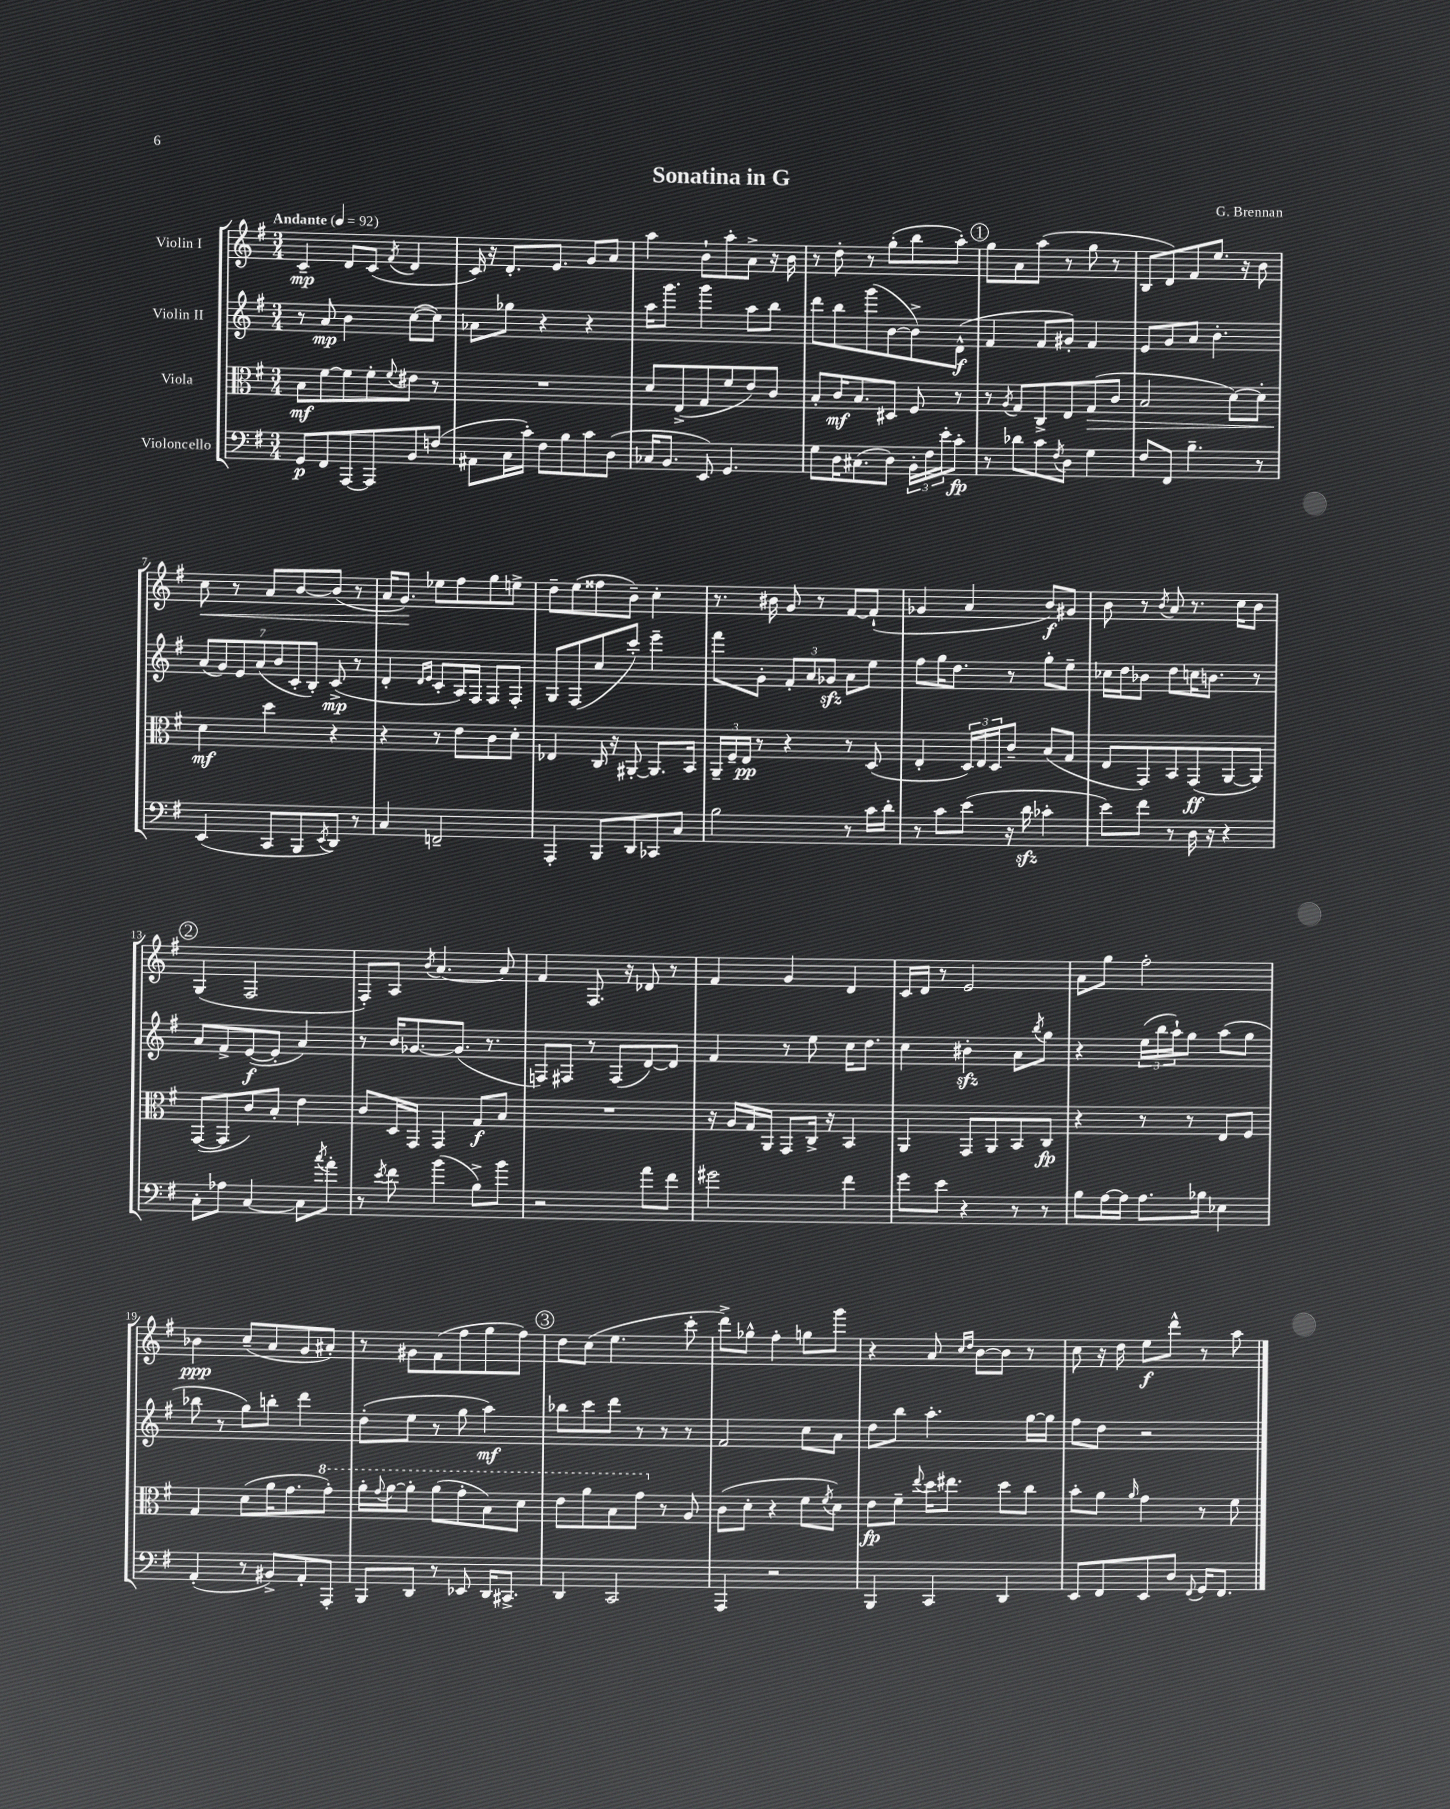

**kern	**dynam	**kern	**dynam	**kern	**dynam	**kern	**dynam
*part4	*part4	*part3	*part3	*part2	*part2	*part1	*part1
*staff4	*staff4	*staff3	*staff3	*staff2	*staff2	*staff1	*staff1
*I"Violoncello	*	*I"Viola	*	*I"Violin II	*	*I"Violin I	*
*clefF4	*	*clefC3	*	*clefG2	*	*clefG2	*
*k[f#]	*	*k[f#]	*	*k[f#]	*	*k[f#]	*
*M3/4	*	*M3/4	*	*M3/4	*	*M3/4	*
*MM92	*	*MM92	*	*MM92	*	*MM92	*
=1	=1	=1	=1	=1	=1	=1	=1
!	!	!	!	!	!	!LO:TX:a:B:t=Andante	!
8GG/L	p	8B\L	mf	8r	.	4c~/	mp
8FF#/	.	[8f#\	.	8a/	mp	.	.
[8AAA/	.	8f#\]	.	4b\	.	8d/L	.
8AAA/]	.	8f#'\	.	.	.	(8c/J	.
.	.	8qqf#/	.	.	.	8qf#/	.
8BB/	.	8e#X\J	.	([8cc\L	.	4d/	.
(8Fn/J	.	8r	.	8cc\J])	.	.	.
=2	=2	=2	=2	=2	=2	=2	=2
8AA#X\L	.	2.r	.	8a-X\L	.	16c/)	.
.	.	.	.	.	.	16r	.
16C\L	.	.	.	8gg-X\J	.	8.d'/L	.
16c'\JJ)	.	.	.	.	.	.	.
8F#\L	.	.	.	4r	.	.	.
.	.	.	.	.	.	8.e/J	.
8B\	.	.	.	.	.	.	.
8c\	.	.	.	4r	.	8g/L	.
(8D\J	.	.	.	.	.	8a/J	.
=3	=3	=3	=3	=3	=3	=3	=3
16C-X/KL	.	8d/L	.	16aa\KL	.	4aa\	.
8.BB/J	.	.	.	8.ggg\J	.	.	.
.	.	(8E^/	.	.	.	.	.
8EE/)	.	8G/	.	4ggg\	.	8b`\L	.
4.GG/	.	8f#/	.	.	.	8aa'\	.
.	.	8e/)	.	8aa\L	.	8a^\J	.
.	.	8c/J	.	8bb\J	.	16r	.
.	.	.	.	.	.	16b\	.
=4	=4	=4	=4	=4	=4	=4	=4
8G\L	.	8B'/L	.	8ddd\L	.	8r	.
16D\K	.	16c/K	mf	8bb\	.	8dd'\	.
(8.C#X\	.	8.B/	.	.	.	.	.
.	.	.	.	(8ggg\	.	8r	.
8D\J)	.	8D#X/J	.	[8b\	.	(8gg'\L	.
24BB'\LL	.	8F#/	.	8b^\])	.	8bb\	.
24F#\	.	.	.	.	.	.	.
24e'\J	.	.	.	.	.	.	.
8c'\J	fp	8r	.	(8d^^\J	f	8aa'\J)	.
!!LO:REH:place=s1:t=1
=5	=5	=5	=5	=5	=5	=5	=5
8r	.	8r	.	4f#/	.	8gg\L	.
.	.	8qA/	.	.	.	.	.
8d-X\L	.	8G/L	.	.	.	8a\	.
8c\	.	8C^/	.	8f#/L	.	(8aa\J	.
8qF#/	.	.	.	.	.	.	.
8D\J	.	8E/	.	8g#X'/J)	.	8r	.
!	!	!	!LO:HP:b	!	!	!	!
4G\	.	(8G/	>	4f#/	.	8gg\	.
.	.	8c/J	.	.	.	8r	.
=6	=6	=6	=6	=6	=6	=6	=6
8F#/L	.	2B/	.	8e/L	.	8B/L	.
8FF#/J	.	.	.	8g/	.	8d/)	.
4.B~\	.	.	.	8a/J	.	8f#/	.
.	.	.	.	4.b'\	.	8.ee/J	.
.	.	[8d\L)	.	.	.	.	.
.	.	.	.	.	.	16r	.
8r	.	8d'\J]	.	.	.	8b\	.
!!LO:LB:g=z
=7	=7	=7	=7	=7	=7	=7	=7
!	!	!	!	!	!	!	!LO:HP:b
(4EE/	.	4d\	mf	(14a/L	.	8cc\	<
.	.	.	.	14g/)	.	.	.
.	.	.	.	.	.	8r	.
.	.	.	.	14e/	.	.	.
.	.	.	.	(14a/	.	.	.
8CC/L	.	4dd\	]	.	.	8a/L	.
.	.	.	.	14b/	.	.	.
.	.	.	.	14c'/	.	.	.
8BBB/	.	.	.	.	.	[8b/	.
.	.	.	.	14B'/J)	.	.	.
8qEE/	.	.	.	.	.	.	.
8DD/J)	.	4r	.	(8c^/	mp	(8b/J]	.
8r	.	.	.	8r	.	8r	.
=8	=8	=8	=8	=8	=8	=8	=8
4C/	.	4r	.	4d'/	.	16a/KL	.
.	.	.	.	.	.	8.g/J)	.
.	.	.	.	16qqd/LL	.	.	.
.	.	.	.	16qqe/JJ	.	.	.
2FFn~/	.	8r	.	8c'/L	.	8ee-X\L	[
.	.	8e\L	.	16A/L)	.	8ff#\	.
.	.	.	.	16F#/JJ	.	.	.
.	.	8c\	.	8F#/L	.	8gg\	.
.	.	8d'\J	.	8F#'/J	.	8een^\J	.
=9	=9	=9	=9	=9	=9	=9	=9
4AAA'/	.	4E-X/	.	8G/L	.	8dd~\L	.
.	.	.	.	(8F#/	.	(8ee\	.
8BBB/L	.	16C/	.	8cc/	.	8ff##X\	.
.	.	16r	.	.	.	.	.
8DD/	.	[8AA#X'/	.	8ccc'/J)	.	8b~\J)	.
8CC-X/	.	8.AA#/L]	.	4eee~\	.	4cc'\	.
8C/J	.	.	.	.	.	.	.
.	.	16BB/Jk	.	.	.	.	.
=10	=10	=10	=10	=10	=10	=10	=10
2B\	.	24AA~/LL	.	8fff#\L	.	8.r	.
.	.	24F#~/	.	.	.	.	.
.	.	24E/JJ	pp	.	.	.	.
.	.	8r	.	8g'\J	.	.	.
.	.	.	.	.	.	16b#X\	.
.	.	4r	.	12f#'/L	.	8g/	.
.	.	.	.	12a/	.	.	.
.	.	.	.	.	.	8r	.
.	.	.	.	12g-Xzz/J	.	.	.
8r	.	8r	.	8a\L	.	[8f#/L	.
16c\LL	.	(8D/	.	8ee\J	.	(8f#`/J]	.
16d'\JJ	.	.	.	.	.	.	.
=11	=11	=11	=11	=11	=11	=11	=11
8r	.	4E'/	.	8ff#\L	.	4g-X/	.
8c\L	.	.	.	16gg\K	.	.	.
.	.	.	.	8.dd\J	.	.	.
(8e\J	.	24D/LL)	.	.	.	4a/	.
.	.	24E/	.	.	.	.	.
.	.	24D/J	.	.	.	.	.
16r	.	8c~/J	.	8r	.	.	.
16dzz\	.	.	.	.	.	.	.
4c-X'\	.	(8B/L	.	8gg'\L	.	8b/L)	f
.	.	8G/J	.	8ee~\J	.	8g#X/J	.
=12	=12	=12	=12	=12	=12	=12	=12
8e\L)	.	8E/L	.	16cc-X\LL	.	8b\	.
.	.	.	.	16dd\J	.	.	.
8f#\J	.	8GG/)	.	8b-X\J	.	8r	.
.	.	.	.	.	.	8qb/	.
8r	.	8BB/	.	8dd\L	.	8a/	.
16D\	.	(8GG/	ff	16ccn\K	.	8.r	.
16r	.	.	.	8.bn\J	.	.	.
4r	.	[8AA/	.	.	.	.	.
.	.	.	.	.	.	16cc\KL	.
.	.	8AA/J])	.	8r	.	8b\J	.
!!LO:LB:g=z
!!LO:REH:place=s1:t=2
=13	=13	=13	=13	=13	=13	=13	=13
8C'\L	.	([8GG/L	.	8a/L	.	(4G/	.
8A-X\J	.	8GG/]	.	8f#^/	.	.	.
[4C/	.	8c/)	.	([8e/	f	2F#/	.
.	.	8B'/J	.	8e'/J]	.	.	.
8C\L]	.	4e\	.	4a/)	.	.	.
8qcc/	.	.	.	.	.	.	.
8a'\J	.	.	.	.	.	.	.
=14	=14	=14	=14	=14	=14	=14	=14
8r	.	8c/L	.	8r	.	8F#'/L)	.
8qe/	.	.	.	.	.	.	.
8f#\	.	16D/L	.	16b/KL	.	8A/J	.
.	.	16GG/JJ	.	[8.g-X/	.	.	.
.	.	.	.	.	.	8qb/	.
(4b\	.	4GG/	.	.	.	[4.a/	.
.	.	.	.	(8.g-/J]	.	.	.
8B^\L)	.	8G/L	f	.	.	.	.
.	.	.	.	8.r	.	.	.
8b\J	.	8B/J	.	.	.	8a/]	.
=15	=15	=15	=15	=15	=15	=15	=15
2r	.	2.r	.	8Fn/L)	.	4f#/	.
.	.	.	.	8F#X/J	.	.	.
.	.	.	.	8r	.	8.F#/	.
.	.	.	.	(8F#/L	.	.	.
.	.	.	.	.	.	16r	.
8a\L	.	.	.	[8d/)	.	8d-X/	.
8f#\J	.	.	.	8d/J]	.	8r	.
=16	=16	=16	=16	=16	=16	=16	=16
2g#X\	.	16r	.	4f#/	.	4f#/	.
.	.	16A/LL	.	.	.	.	.
.	.	16G/	.	.	.	.	.
.	.	16AA/JJ	.	.	.	.	.
.	.	8GG/L	.	8r	.	4g/	.
.	.	16C^/Jk	.	8ee\	.	.	.
.	.	16r	.	.	.	.	.
4f#\	.	4BB/	.	16cc\KL	.	4d/	.
.	.	.	.	8.dd\J	.	.	.
=17	=17	=17	=17	=17	=17	=17	=17
8g\L	.	4AA/	.	4cc\	.	16c/LL	.
.	.	.	.	.	.	16d/JJ	.
8e\J	.	.	.	.	.	8r	.
4r	.	8GG/L	.	4b#Xzz'\	.	2e/	.
.	.	8AA/	.	.	.	.	.
8r	.	8BB/	.	8a\L	.	.	.
.	.	.	.	8qbb/	.	.	.
8r	.	8C/J	fp	8gg\J	.	.	.
=18	=18	=18	=18	=18	=18	=18	=18
8B\L	.	4r	.	4r	.	8a\L	.
[16A\L	.	.	.	.	.	8gg\J	.
16A\JJ]	.	.	.	.	.	.	.
8.A\L	.	8r	.	(24ee\LL	.	2ff#'\	.
.	.	.	.	24bb\	.	.	.
.	.	.	.	24aa`\J)	.	.	.
.	.	8r	.	8gg\J	.	.	.
16B-X\Jk	.	.	.	.	.	.	.
4E-X\	.	8E/L	.	(8aa\L	.	.	.
.	.	8F#/J	.	8gg\J	.	.	.
!!LO:LB:g=z
=19	=19	=19	=19	=19	=19	=19	=19
(4AA'/	.	4G/	.	8bb-X\	.	4b-X\	ppp
.	.	.	.	8r	.	.	.
8r	.	(8d\L	.	8gg\L)	.	(8cc~/L	.
8BB#X^/L)	.	16a\K	.	8bbn'\J	.	8a/	.
.	.	8.g\	.	.	.	.	.
8AA'/	.	.	.	4ddd\	.	8g/	.
*	*	*8va	*	*	*	*	*
8AAA'/J	.	8gg'\J)	.	.	.	8a#X'/J)	.
=20	=20	=20	=20	=20	=20	=20	=20
8BBB/L	.	16aa'\LL	.	(8dd'\L	.	8r	.
.	.	8qqgg/	.	.	.	.	.
.	.	[16aa\J	.	.	.	.	.
8DD/J	.	8aa'\J]	.	8ee\J	.	8g#X\L	.
8r	.	(8aa\L	.	8r	.	(8f#\	.
8EE-X/	.	8gg'\	.	8gg\	.	8ff#\	.
16DD/KL	.	8b\)	.	4aa\)	mf	8gg\	.
8.CC#X^/J	.	.	.	.	.	.	.
.	.	8dd\J	.	.	.	8ff#\J)	.
!!LO:REH:place=s1:t=3
=21	=21	=21	=21	=21	=21	=21	=21
4DD/	.	8ee\L	.	8bb-X\L	.	8dd\L	.
.	.	8aa\	.	8ccc\	.	(8cc\J	.
2CC/	.	8b\	.	8ddd\J	.	4.ee\	.
.	.	8gg\J	.	8r	.	.	.
*	*	*X8va	*	*	*	*	*
.	.	8r	.	8r	.	.	.
.	.	8A/	.	8r	.	8ccc'\	.
=22	=22	=22	=22	=22	=22	=22	=22
4AAA/	.	(8c\L	.	2f#/	.	8ddd^\L)	.
.	.	8d'\J	.	.	.	8gg-X^^\J	.
2r	.	4r	.	.	.	4ff#'\	.
.	.	8f#\L	.	8cc\L	.	8ggn\L	.
.	.	8qf#/	.	.	.	.	.
.	.	8d\J)	.	8a\J	.	8ggg\J	.
=23	=23	=23	=23	=23	=23	=23	=23
4BBB/	.	8e\L	fp	8dd\L	.	4r	.
.	.	8f#~\J	.	8bb\J	.	.	.
.	.	8qqee/	.	.	.	.	.
4CC/	.	16dd\KL	.	4.aa'\	.	8a/	.
.	.	8.ee#X\J	.	.	.	.	.
.	.	.	.	.	.	16qqcc/LL	.
.	.	.	.	.	.	16qqdd/JJ	.
.	.	.	.	.	.	[8b\L	.
4DD/	.	8dd\L	.	.	.	8b\J]	.
.	.	8cc\J	.	[16gg\LL	.	8r	.
.	.	.	.	16gg\JJ]	.	.	.
=24	=24	=24	=24	=24	=24	=24	=24
8EE/L	.	8b'\L	.	8ff#\L	.	8cc\	.
8FF#/	.	8a\J	.	8dd\J	.	16r	.
.	.	.	.	.	.	16dd\	.
.	.	16qqa/	.	.	.	.	.
8EE/	.	4g\	.	2r	.	8ee\L	f
8D/J	.	.	.	.	.	8ddd^^\J	.
8qqFF#/	.	.	.	.	.	.	.
16GG/KL	.	8r	.	.	.	8r	.
8.FF#/J	.	.	.	.	.	.	.
.	.	8f#\	.	.	.	8aa\	.
==	==	==	==	==	==	==	==
*-	*-	*-	*-	*-	*-	*-	*-
